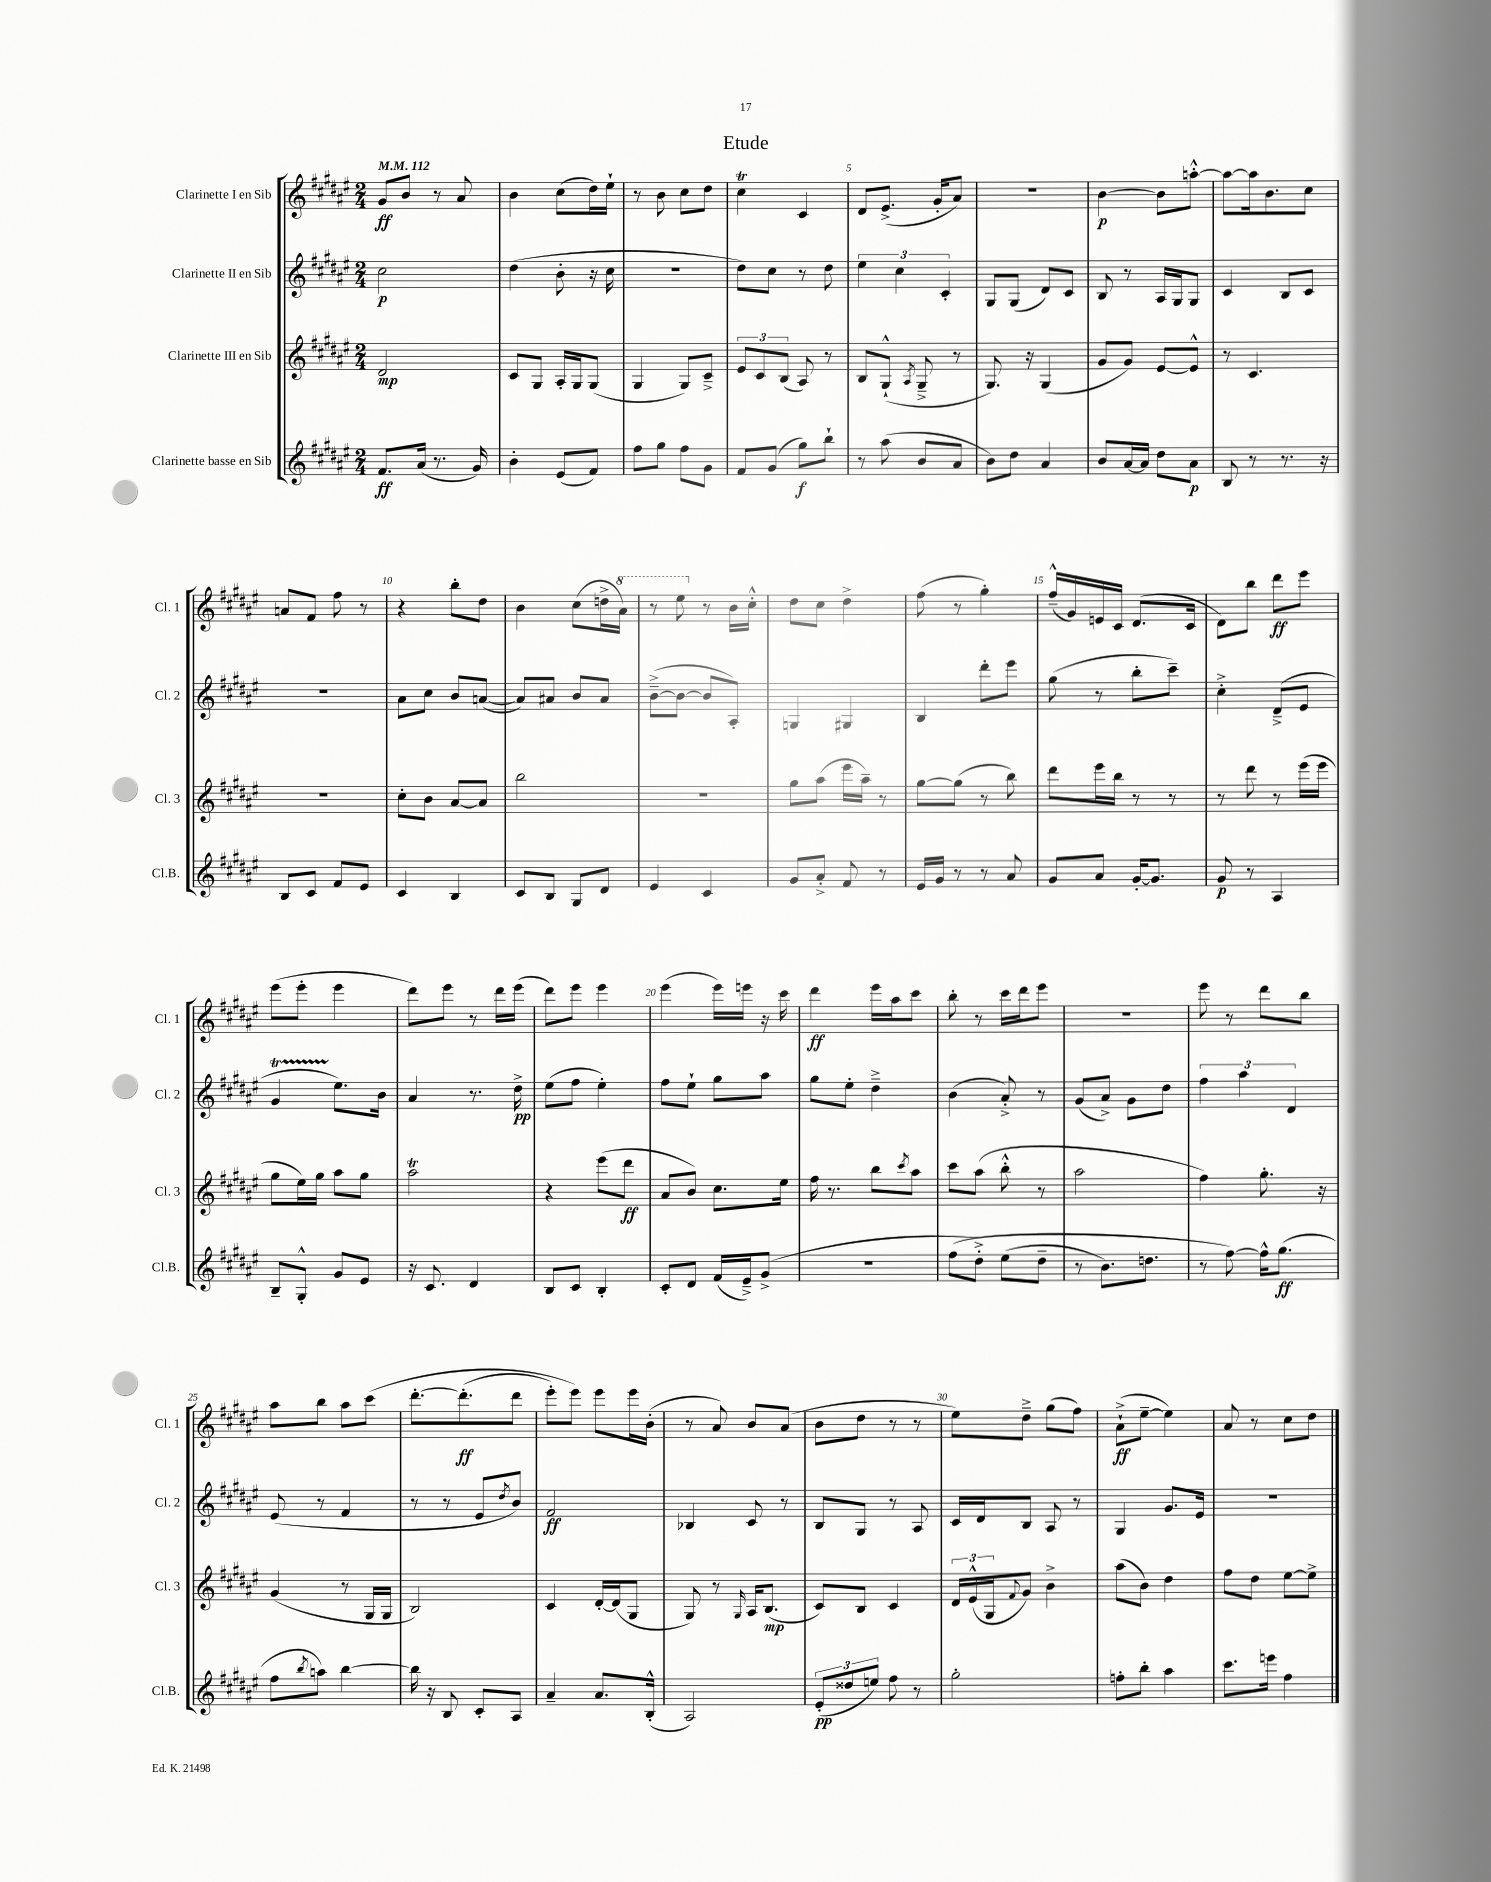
\header { title = "Etude" }
<<
\new StaffGroup <<
\new Staff = "s0" \with { instrumentName = "Clarinette I en Sib" shortInstrumentName = "Cl. 1" } {
    \clef treble \key fis \major \numericTimeSignature \time 2/4 \tempo 4 = 112
    gis'8\ff b'8 r8 ais'8 |
    b'4 cis''8( dis''16) eis''16-! |
    r8 b'8 cis''8 dis''8 |
    cis''4\trill cis'4 |
    dis'8 eis'8.->( gis'16-. ais'8) |
    r2 |
    b'4~\p b'8 a''8~-.-^ |
    a''8~ a''16 b'8. cis''8 |
    a'8 fis'8 fis''8 r8 |
    r4 b''8-. dis''8 |
    b'4 cis''8( d''16-> \ottava #1 ais''16) |
    r8 eis'''8 \ottava #0 r8 b'16 cis''16-.-^ |
    dis''8 cis''8 dis''4-> |
    fis''8( r8 gis''4-.) |
    fis''16---^( gis'16) e'16 cis'16 dis'8.( cis'16 |
    dis'8) b''8 dis'''8\ff eis'''8 |
    eis'''8( eis'''8-. eis'''4 |
    dis'''8) eis'''8 r8 dis'''16 eis'''16( |
    dis'''8) eis'''8 eis'''4 |
    eis'''4( eis'''16) e'''16 r16 cis'''16 |
    dis'''4\ff eis'''16 ais''16 cis'''8 |
    b''8-. r8 cis'''16 dis'''16 eis'''8 |
    R2 |
    eis'''8 r8 dis'''8 b''8 |
    ais''8 b''8 ais''8 cis'''8\( |
    dis'''8.~-. dis'''8.-.\ff( dis'''8 |
    eis'''8-.) eis'''8\) eis'''8 eis'''16 b'16-.( |
    r8 ais'8) b'8 ais'8( |
    b'8 dis''8 r8 r8 |
    eis''8) dis''8---> gis''8( fis''8) |
    ais'8-!->\ff( eis''8~-- eis''4) |
    ais'8 r8 cis''8 dis''8 \bar "|." |
}
\new Staff = "s1" \with { instrumentName = "Clarinette II en Sib" shortInstrumentName = "Cl. 2" } {
    \clef treble \key fis \major \numericTimeSignature \time 2/4
    cis''2\p |
    dis''4( b'8-. r16 cis''16 |
    R2 |
    dis''8) cis''8 r8 dis''8 |
    \tuplet 3/2 { eis''4 cis''4 cis'4-. } |
    gis8 gis8( dis'8) cis'8 |
    b8 r8 ais16 gis16 gis8 |
    cis'4 b8 cis'8 |
    r2 |
    ais'8 cis''8 b'8 a'8~( |
    a'8) ais'8 b'8 ais'8 |
    b'8~--->( b'8~ b'8 ais8-.) |
    g4 gis4 |
    b4 dis'''8-. eis'''8 |
    gis''8( r8 b''8-. cis'''8--) |
    cis''4-.-> dis'8--->( eis'8 |
    gis'4\startTrillSpan eis''8.\stopTrillSpan) b'16 |
    ais'4 r8. dis''16->\pp |
    eis''8( fis''8 eis''4-.) |
    fis''8 eis''8-! gis''8 ais''8 |
    gis''8 eis''8-. dis''4---> |
    b'4( ais'8-.->) r8 |
    gis'8( ais'8->) gis'8 dis''8 |
    \tuplet 3/2 { fis''4 ais''4 dis'4 } |
    eis'8( r8 fis'4 |
    r8 r8 eis'8 \acciaccatura { dis''8 } b'8) |
    fis'2\ff |
    bes4 cis'8 r8 |
    b8 gis8 r8 ais8 |
    cis'16 dis'16 b8 ais8 r8 |
    gis4 gis'8. eis'16 |
    r2 \bar "|." |
}
\new Staff = "s2" \with { instrumentName = "Clarinette III en Sib" shortInstrumentName = "Cl. 3" } {
    \clef treble \key fis \major \numericTimeSignature \time 2/4
    dis'2\mp |
    cis'8 gis8 ais16-. gis16 gis8( |
    gis4 gis8) cis'8---> |
    \tuplet 3/2 { eis'8 cis'8 b8( } ais8) r8 |
    b8 gis8-!-^( \acciaccatura { ais8 } gis8---> r8 |
    gis8.) r16 gis4( |
    gis'8 gis'8) eis'8~ eis'8-^ |
    r8 cis'4. |
    R2 |
    cis''8-. b'8 ais'8~ ais'8 |
    b''2 |
    R2 |
    gis''8 ais''8( eis'''16 ais''16--) r8 |
    gis''8~ gis''8( r8 b''8) |
    dis'''8 eis'''16 b''16 r8 r8 |
    r8 dis'''8 r8 eis'''16( eis'''16 |
    gis''8 eis''16) gis''16 ais''8 gis''8 |
    ais''2\trill |
    r4 eis'''8( dis'''8\ff |
    ais'8 b'8) cis''8. eis''16 |
    fis''16 r8. b''8 \acciaccatura { cis'''8 } ais''8 |
    cis'''8 ais''8( b''8-.-^ r8 |
    ais''2 |
    fis''4) gis''8.-. r16 |
    gis'4( r8 gis16 gis16 |
    b2) |
    cis'4 dis'16~-. dis'16( gis8 |
    gis8) r8 \grace { gis16 } ais16 b8.\mp( |
    cis'8) b8 cis'4 |
    \tuplet 3/2 { dis'16 eis'16-^( gis16 } \appoggiatura { fis'8 } gis'8) b'4-> |
    ais''8( b'8) dis''4 |
    fis''8 dis''8 eis''8~ eis''8-> \bar "|." |
}
\new Staff = "s3" \with { instrumentName = "Clarinette basse en Sib" shortInstrumentName = "Cl.B." } {
    \clef treble \key fis \major \numericTimeSignature \time 2/4
    fis'8.\ff ais'16( r8. gis'16) |
    b'4-. eis'8( fis'8) |
    fis''8 gis''8 fis''8 gis'8 |
    fis'8 gis'8( gis''8\f) b''8-! |
    r8 ais''8( b'8 ais'8 |
    b'8) dis''8 ais'4 |
    b'8 ais'16~ ais'16 dis''8 ais'8\p |
    b8 r8 r8. r16 |
    b8 cis'8 fis'8 eis'8 |
    cis'4 b4 |
    cis'8 b8 gis8 dis'8 |
    eis'4 cis'4 |
    gis'8 ais'8-.-> fis'8 r8 |
    eis'16 gis'16 r8 r8 ais'8 |
    gis'8 ais'8 gis'16~-. gis'8. |
    gis'8\p r8 ais4 |
    b8-- gis8-.-^ gis'8 eis'8 |
    r16 cis'8. dis'4 |
    b8 cis'8 b4-. |
    cis'8-. dis'8 fis'16( eis'16--->) gis'8->( |
    R2 |
    fis''8\( dis''8-.->) eis''8( dis''8-- |
    r8 b'8.) d''8. |
    r8 fis''8~\) fis''16-^ gis''8.\ff( |
    fis''8 \acciaccatura { b''8 } a''8) b''4~ |
    b''16 r16 b8 cis'8-. ais8 |
    ais'4-- ais'8. b16-.-^( |
    ais2) |
    \tuplet 3/2 { eis'8-.\pp( disis''8 e''8) } fis''8 r8 |
    gis''2-. |
    f''8-. b''8-. ais''4 |
    cis'''8. e'''16 fis''4 \bar "|." |
}
>>
>>
\layout { \context { \Score \override BarNumber.break-visibility = ##(#f #t #t) barNumberVisibility = #(every-nth-bar-number-visible 5) } }
